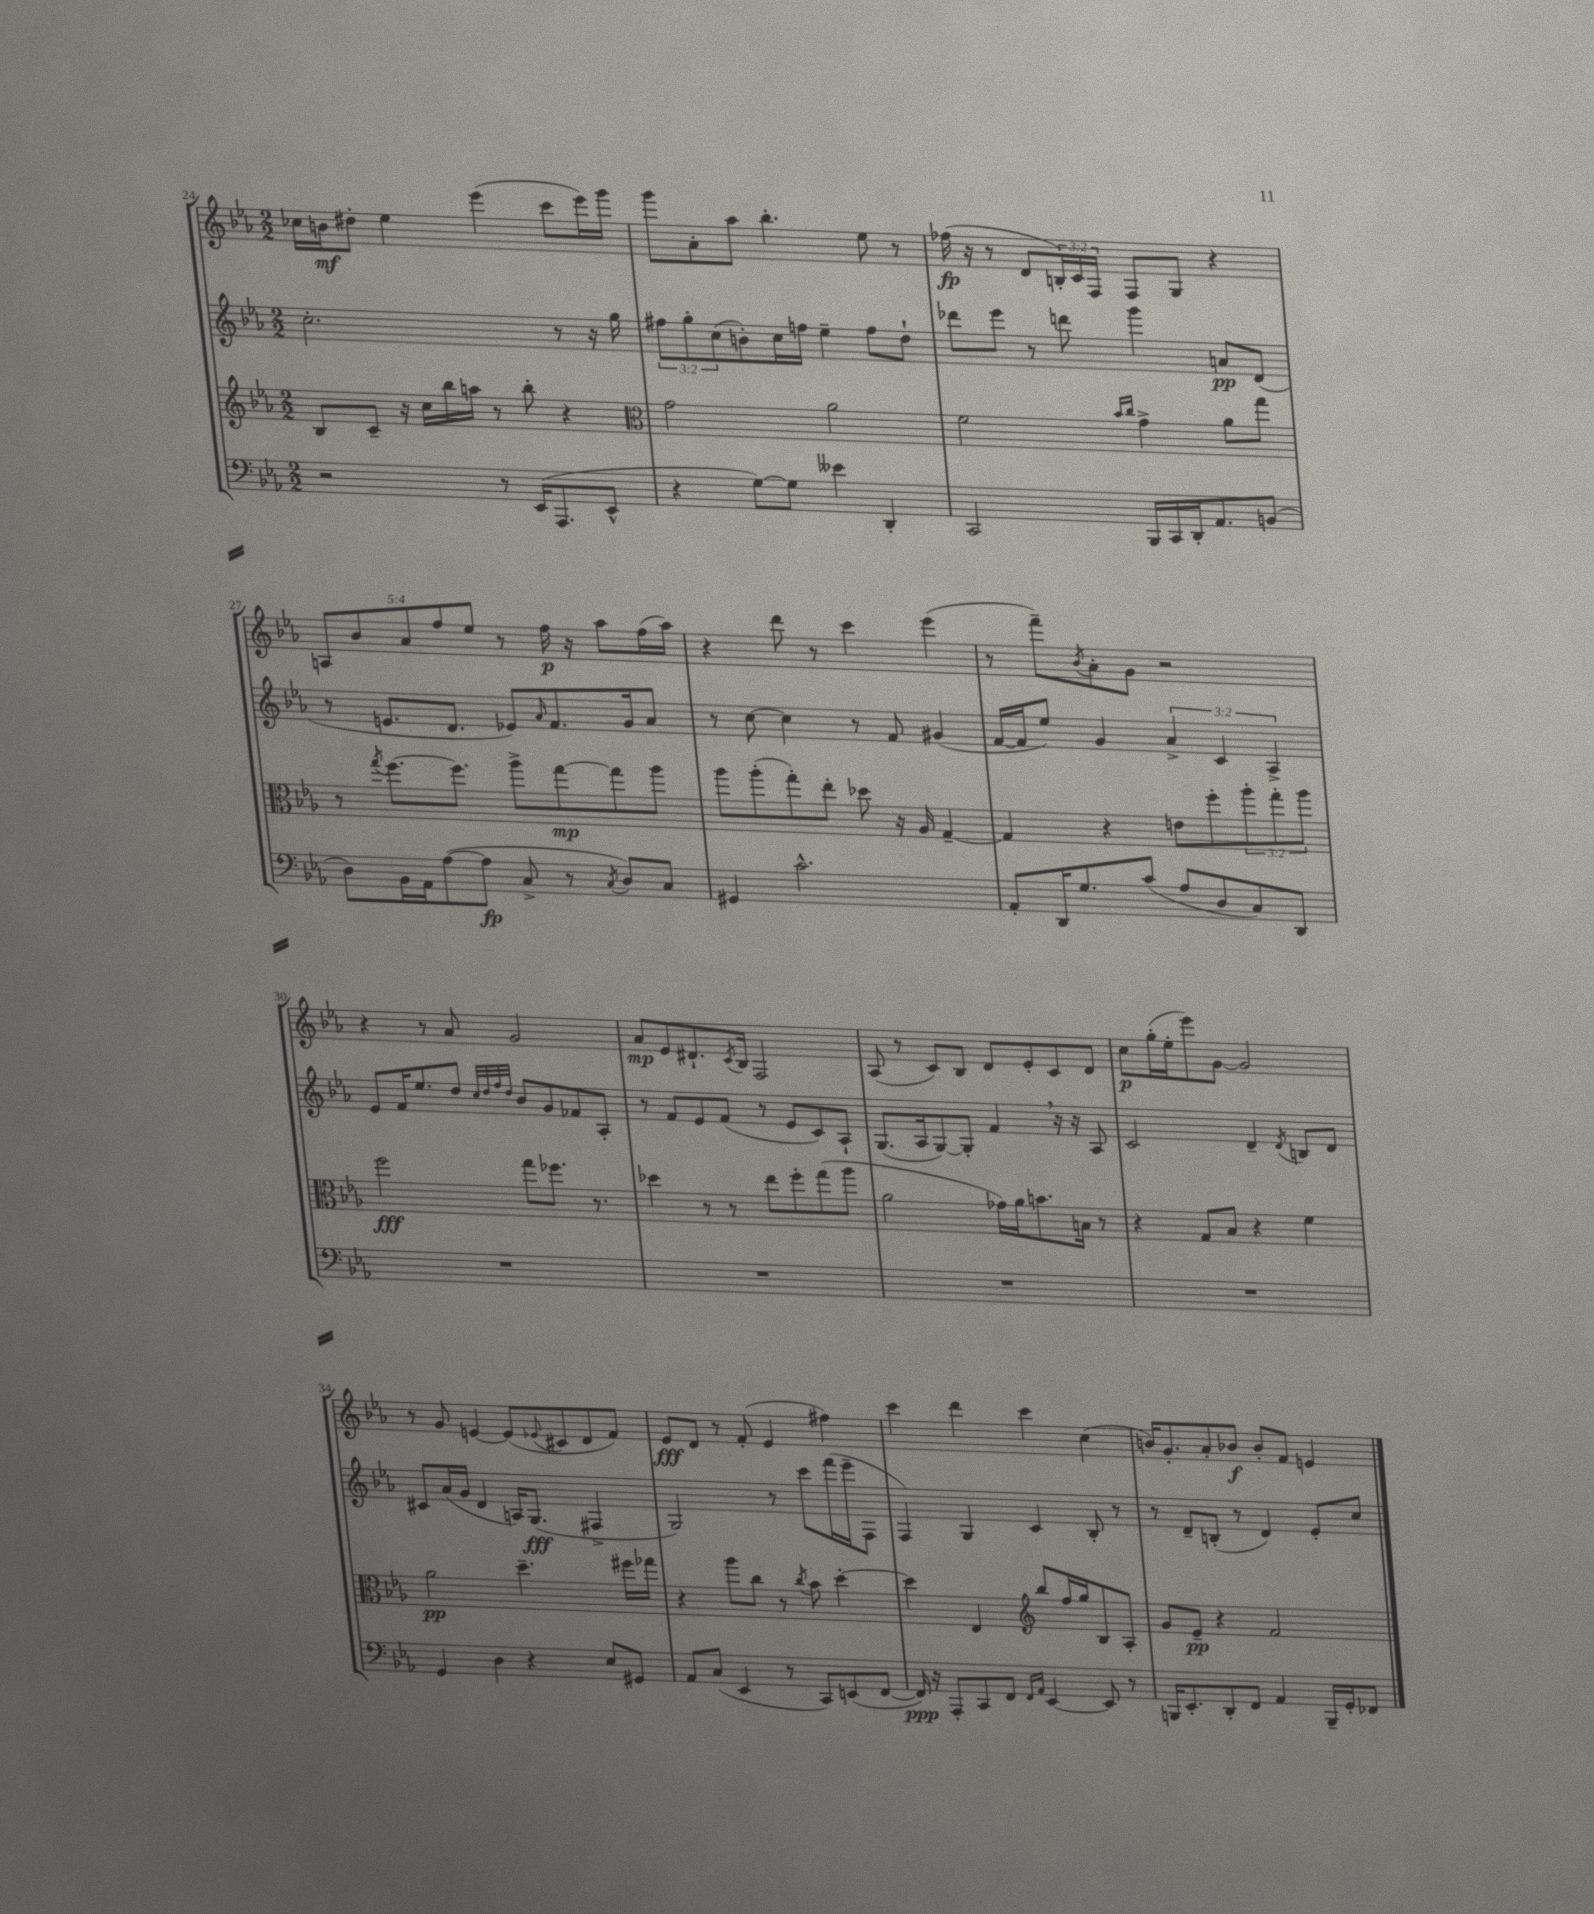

**kern	**kern	**kern	**kern
*staff4	*staff3	*staff2	*staff1
*clefF4	*clefG2	*clefG2	*clefG2
*k[b-e-a-]	*k[b-e-a-]	*k[b-e-a-]	*k[b-e-a-]
*M2/2	*M2/2	*M2/2	*M2/2
2r	8B-	2.cc'	16cc-
.	.	.	16b
.	8c~	.	8dd#'
.	16r	.	4ee-
.	16cc	.	.
.	16bb-	.	.
.	16aa	.	.
8r	8r	.	(4eee-
(16EE-	8bb-'	.	.
8.AAA-	.	.	.
.	4r	8r	8ccc
8EE-^^	.	16r	16eee-)
.	.	16gg	16ggg
=	=	=	=
*	*clefC3	*	*
4r	2g	12ff#	8ggg
.	.	12gg'	.
.	.	.	8a-'
.	.	(12cc	.
[8G)	.	8b')	8aa-
8G]	.	16cc	4.bb-'
.	.	16ff	.
4e--	2a-	4ee-~	.
4DD'	.	8ff	8ee-
.	.	8dd`	8r
=	=	=	=
2CC	2f	8ddd-	(16ff-
.	.	.	16r
.	.	8eee-	8r
.	.	8r	8d
.	.	8ddd	24B')
.	.	.	24c
.	.	.	24F
.	16qqb-	.	.
.	16qqcc	.	.
16BBB-	4g^	4ggg	8F
16CC	.	.	.
16DD'	.	.	8G
8.AA-	.	.	.
.	8a-	8a	4r
(8BB	8gg	(8d	.
=	=	=	=
8D)	8r	8r	10A
.	.	.	10b-
.	8qgg	.	.
16BB-	[8.ff	8.e	.
16AA-	.	.	.
.	.	.	10a-
([8A-	.	.	.
.	.	.	10ff
.	8.ff]	8.d	.
8A-]	.	.	.
.	.	.	10ee-
8C^	8aa-^	8e-)	8r
.	.	16qqa-	.
8r	[8gg	8.f	16ff
.	.	.	16r
8qC	.	.	.
8D)	8gg]	.	8aa-
.	.	16g	.
8C	8aa-	8a-	(16ff
.	.	.	16aa-)
=	=	=	=
4GG#	8aa-	8r	4r
.	(8aa-'	[8cc	.
2.c^^	8gg')	4cc]	8ddd
.	8ee-'	.	8r
.	8dd-	8r	4ccc
.	16r	8f	.
.	16A-	.	.
.	[4G~	(4g#	(4eee-
=	=	=	=
8AA-'	4G]	[16f	8r
.	.	16f]	.
16DD	.	8ee-)	8fff~)
8.G	.	.	.
.	.	.	8qb-
.	4r	4g	8a-'
(8c	.	.	8g
8A-	8e	6a-^	2r
8D	8ff'	.	.
.	.	6c	.
8C)	12aa-'	.	.
.	12gg'	6A-^	.
8DD	.	.	.
.	12aa-	.	.
=	=	=	=
1r	2ff	8e-	4r
.	.	16f	.
.	.	8.ee-	.
.	.	.	8r
.	.	8dd	8a-
.	.	32qqcc	.
.	.	32qqdd	.
.	.	32qqff	.
.	.	32qqdd	.
.	8gg	8b-	2g
.	8.ff-	8g	.
.	.	8f-	.
.	8.r	.	.
.	.	8A-'	.
=	=	=	=
1r	4dd-	8r	8a-
.	.	8f	8e-
.	8r	8e-	8.d#`
.	8r	(8f	.
.	.	.	8qc
.	.	.	16B-
.	8ee-	8r	2F
.	8ff'	8e-	.
.	(8gg	8c)	.
.	8aa-	8A-`	.
=	=	=	=
1r	2a-	(8.G	(8A-
.	.	.	8r
.	.	16A-	.
.	.	[8G)	8c)
.	.	8G']	8B-
.	16g-)	4f	8d
.	16a-	.	.
.	8.b	.	8e-'
.	.	16r	8c
.	16B	16r	.
.	8r	8A-	8d
=	=	=	=
1r	4r	2c	8cc
.	.	.	(16gg'
.	.	.	16ee-'
.	8G	.	8eee-)
.	8B-	.	[8g
.	4r	4d~	2g]
.	.	8qd	.
.	4f	8B	.
.	.	8d	.
=	=	=	=
4GG	2a-	8c#	8r
.	.	(16a-	8g
.	.	16g	.
4D	.	4d	[4e
4r	4.dd~	16A)	(8e]
.	.	(8.G	.
.	.	.	8qqe-
.	.	.	8c#
8E-	.	4F#^	8d
8GG#	16ff#	.	8f)
.	16gg-	.	.
=	=	=	=
8AA-	4r	2G)	8e-
(8C	.	.	8d
4EE-	8aa-	.	8r
.	8cc	.	(8f'
8r	8r	8r	4e-
.	8qcc	.	.
8CC)	8b-	8ccc	.
(8EE	[4dd'	(16fff	4ff#)
.	.	16eee-~	.
[8FF	.	8F	.
=	=	=	=
16FF])	4dd]	4F)	4ccc
16r	.	.	.
8AAA-'	.	.	.
8CC	4E-	4G	4ddd
8FF	.	.	.
*	*clefG2	*	*
16qqFF	.	.	.
16qqAA-	.	.	.
[4EE-	8bb-	4c	4ccc
.	16ff	.	.
.	16gg	.	.
8EE-]	8B-	8B-'	(4cc
8r	8A-'	8r	.
=	=	=	=
16BBB	8g	8r	16b)
8.EE-'	.	.	8.g'
.	8e-~	8d~	.
8DD'	4r	(8B'	8a-'
8FF	.	8r	8b-
4AA-	2f	4d)	8b-'
.	.	.	8f
16BBB~	.	8e-'	4e
16GG'	.	.	.
8FF-	.	8cc	.
==	==	==	==
*-	*-	*-	*-
